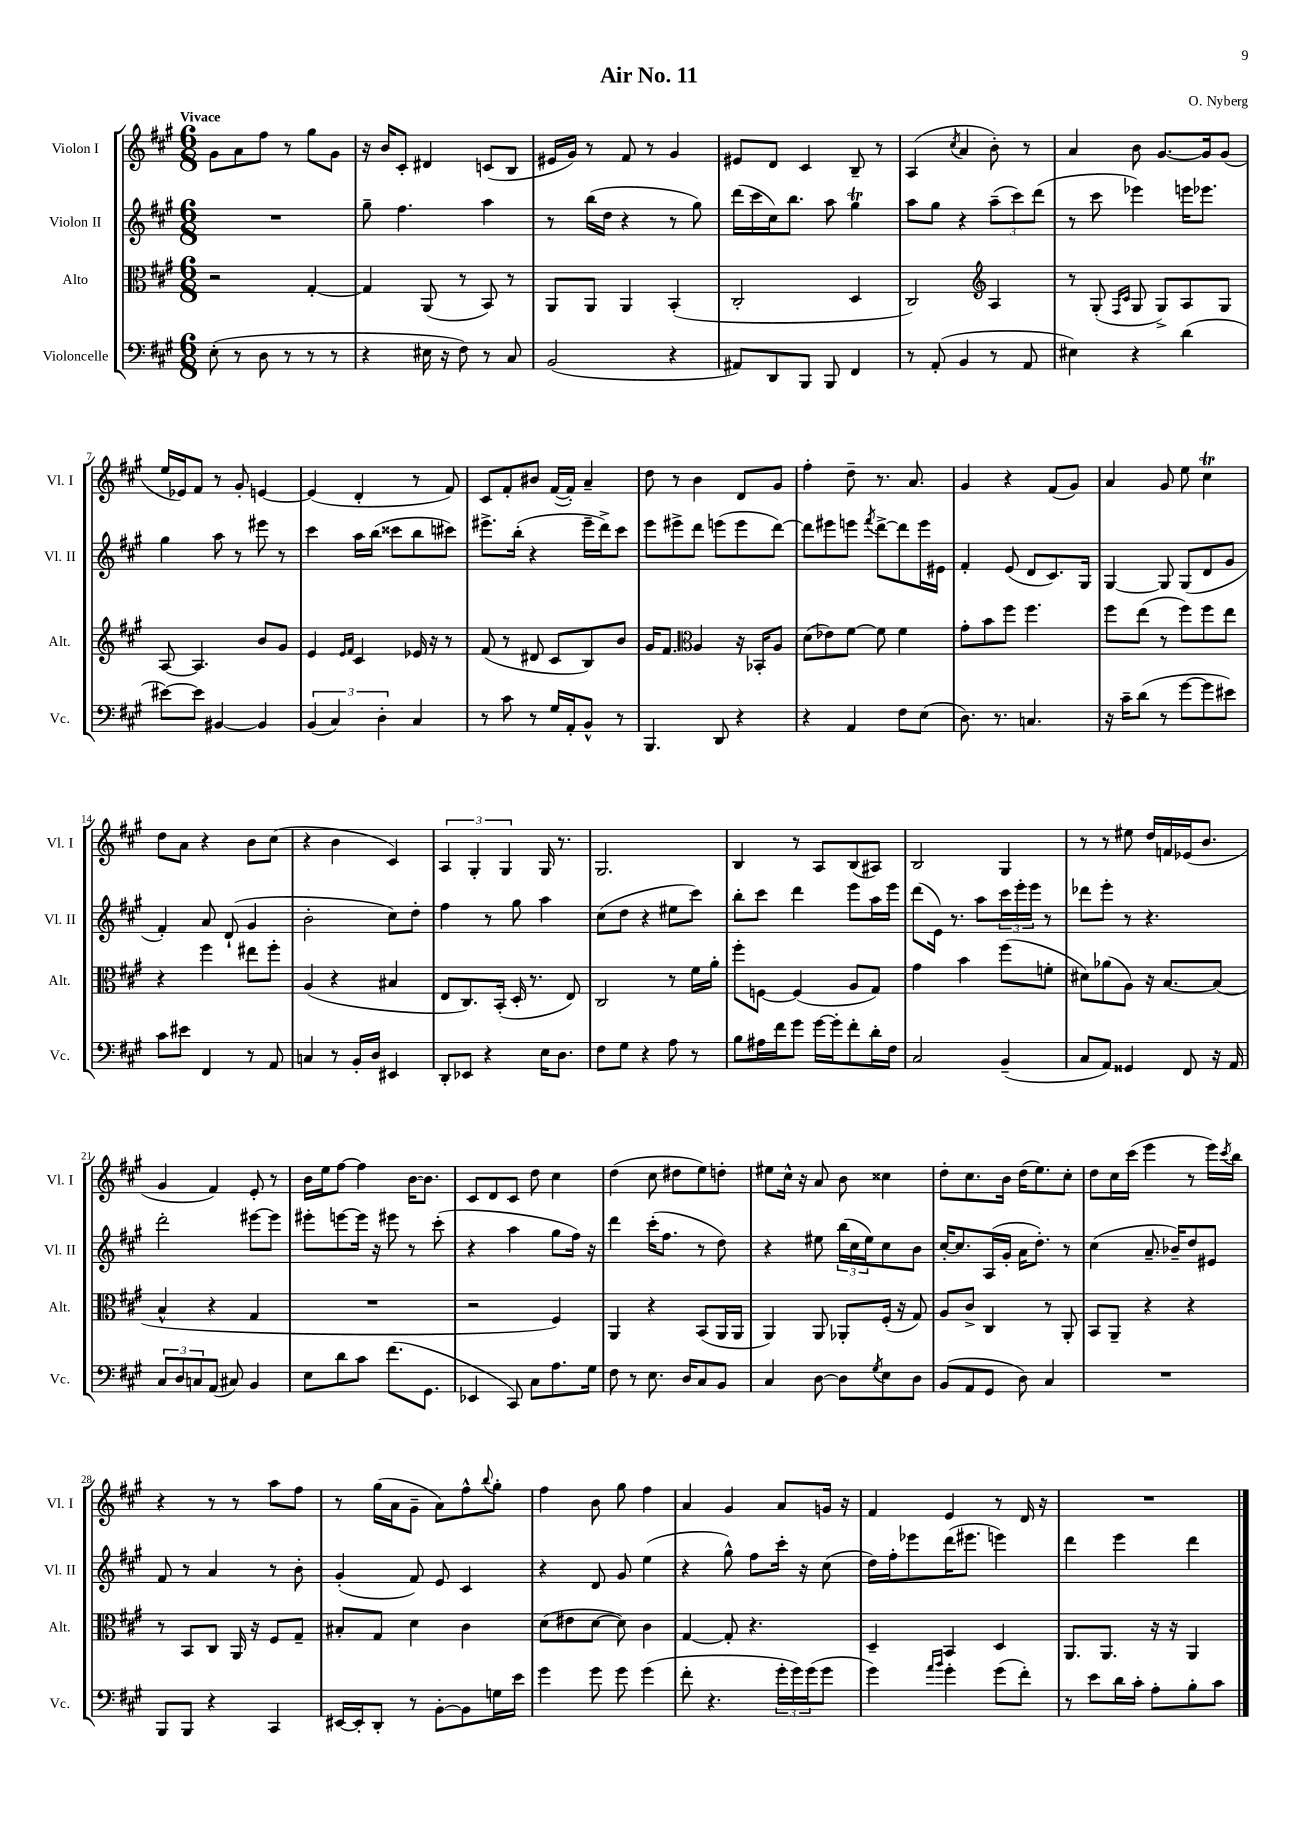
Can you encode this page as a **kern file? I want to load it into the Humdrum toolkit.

**kern	**kern	**kern	**kern
*staff4	*staff3	*staff2	*staff1
*clefF4	*clefC3	*clefG2	*clefG2
*k[f#c#g#]	*k[f#c#g#]	*k[f#c#g#]	*k[f#c#g#]
*M6/8	*M6/8	*M6/8	*M6/8
(8E'	2r	2.r	8g#
8r	.	.	8a
8D	.	.	8ff#
8r	.	.	8r
8r	[4G#'	.	8gg#
8r	.	.	8g#
=	=	=	=
4r	4G#]	8gg#~	16r
.	.	.	16b
.	.	4.ff#	8c#'
16E#	(8AA	.	4d#
16r	.	.	.
8F#)	8r	.	.
8r	8BB)	4aa	(8c
8C#	8r	.	8B
=	=	=	=
(2BB	8AA	8r	16e#
.	.	.	16g#)
.	8AA	(16bb	8r
.	.	16dd	.
.	4AA	4r	8f#
.	.	.	8r
4r	(4BB'	8r	4g#
.	.	8gg#)	.
=	=	=	=
8AA#)	2C#'	(16ddd	8e#
.	.	16ccc#	.
8DD	.	16cc#)	8d
.	.	8.bb	.
8BBB	.	.	4c#
8BBB	.	8aa	.
4FF#	4D	4gg#	8B~
.	.	.	8r
=	=	=	=
8r	2C#)	8aa	(4A
(8AA'	.	8gg#	.
.	.	.	8qcc#
4BB	.	4r	4a
*	*clefG2	*	*
8r	4A	(12aa~	8b')
.	.	12ccc#)	.
8AA	.	.	8r
.	.	(12ddd	.
=	=	=	=
4E#)	8r	8r	4a
.	(8G#'	8ccc#	.
.	16qqF#	.	.
.	16qqc#	.	.
4r	8G#	4eee-)	8b
.	8G#^)	.	[8.g#
(4d	8A	16eee	.
.	.	8.eee-	16g#]
.	8G#	.	(8g#
=	=	=	=
[8e#)	[8A	4gg#	16ee
.	.	.	16e-)
8e#]	4.A]	.	8f#
[4BB#	.	8aa	8r
.	.	8r	8g#'
4BB#]	8b	8eee#	[4e
.	8g#	8r	.
=	=	=	=
(6BB	4e	4ccc#	(4e]
6C#)	.	.	.
.	16qqe	.	.
.	16qqf#	.	.
.	4c#	16aa	4d'
.	.	(16bb	.
6D'	.	.	.
.	.	8ccc##	.
4C#	16e-	8bb	8r
.	16r	.	.
.	8r	8ccc#)	8f#)
=	=	=	=
8r	(8f#	8.eee#^	8c#
8c#	8r	.	8f#'
.	.	(16bb'	.
8r	8d#	4r	8b#
16G#	8c#	.	([16f#
16AA'	.	.	16f#'])
8BB^^	8B)	16eee#~	4a~
.	.	16ddd^)	.
8r	8b	8ccc#	.
=	=	=	=
4.BBB	16g#	8eee	8dd
.	8.f#	.	.
.	.	8eee#^	8r
*	*clefC3	*	*
.	4A	8ddd	4b
8DD	.	(8eee	.
4r	16r	8eee	8d
.	16BB-'	.	.
.	8A	[8ddd)	8g#
=	=	=	=
4r	(8d	8ddd]	4ff#'
.	8e-)	8eee#	.
4AA	[8f#	8eee	8dd~
.	.	8qfff#	.
.	8f#]	[8ddd^	8.r
8F#	4f#	8ddd]	.
.	.	.	8.a
(8E	.	16eee	.
.	.	16e#	.
=	=	=	=
8.D)	8g#'	4f#'	4g#
.	8b	.	.
8.r	.	.	.
.	8ff#	(8e	4r
4.C	4.ff#	8d	.
.	.	8.c#)	(8f#
.	.	.	8g#)
.	.	16G#	.
=	=	=	=
16r	8ff#	[4G#	4a
16c#~	.	.	.
(8d	(8ee	.	.
8r	8r	8G#]	8g#
[8g#	8ff#)	(8G#	8ee
8g#]	8ff#	8d	4cc#
8e#)	8ee	8g#	.
=	=	=	=
8c#	4r	4f#')	8dd
8e#	.	.	8a
4FF#	4ff#	8a	4r
.	.	(8d`	.
8r	8ee#	4g#	8b
8AA	8ff#'	.	(8cc#
=	=	=	=
4C	(4A	2b'	4r
8r	4r	.	4b
16BB'	.	.	.
16D	.	.	.
4EE#	4B#	8cc#)	4c#)
.	.	8dd'	.
=	=	=	=
8DD'	8E	4ff#	6A
8EE-	8.C#)	.	.
.	.	.	6G#'
4r	.	8r	.
.	(16BB'	.	.
.	.	.	6G#
.	16D'	8gg#	.
.	8.r	.	.
16E	.	4aa	16G#
8.D	.	.	8.r
.	8E)	.	.
=	=	=	=
8F#	2C#	(8cc#	2.G#
8G#	.	8dd	.
4r	.	4r	.
8A	8r	8ee#	.
8r	16f#	8ccc#)	.
.	16a'	.	.
=	=	=	=
8B	8ff#'	8bb'	4B
16A#	[8F	8ccc#	.
16f#	.	.	.
8g#	(4F]	4ddd	8r
[16g#	.	.	8A
16g#']	.	.	.
8f#'	8A	8eee	(8B
16d'	8G#)	16aa	8A#)
16F#	.	16eee	.
=	=	=	=
2C#	4g#	(8ddd	2B
.	.	16e)	.
.	.	8.r	.
.	4b	.	.
.	.	8aa	.
(4BB~	(8ff#	24ccc#	4G#
.	.	24eee'	.
.	.	24eee	.
.	8f'	8r	.
=	=	=	=
8C#	8d#)	8ddd-	8r
8AA)	(8a-	8eee'	8r
4GG##	8A)	8r	8ee#
.	16r	4.r	16dd
.	[8.B	.	16f
8FF#	.	.	(16e-
.	.	.	8.b
16r	(8B]	.	.
16AA	.	.	.
=	=	=	=
12C#	4B^^	2ddd'	4g#
12D	.	.	.
12C	.	.	.
(8AA	4r	.	4f#)
8C#)	.	.	.
4BB	4G#	[8eee#	8e'
.	.	8eee#]	8r
=	=	=	=
8E	2.r	8eee#'	16b
.	.	.	16ee
8d	.	[8eee	[8ff#
8c#	.	16eee]	4ff#]
.	.	16r	.
(8.f#	.	8eee#	.
.	.	8r	[16b
8.GG#	.	.	8.b]
.	.	(8ccc#'	.
=	=	=	=
4EE-	2r	4r	8c#
.	.	.	8d
8CC#)	.	4aa	8c#
8C#	.	.	8dd
8.A	4F#)	8gg#	4cc#
.	.	16ff#)	.
16G#	.	16r	.
=	=	=	=
8F#	4AA	4ddd	(4dd
8r	.	.	.
8.E	4r	(16ccc#'	8cc#
.	.	8.ff#	.
.	.	.	8dd#
16D	.	.	.
8C#	(8BB	8r	8ee)
8BB	16AA	8dd)	8dd'
.	16AA	.	.
=	=	=	=
4C#	4AA)	4r	8ee#
.	.	.	16cc#^^
.	.	.	16r
[8D	8AA	8ee#	8a
8D]	8AA-'	(24bb	8b
.	.	24cc#	.
.	.	24ee#)	.
8qG#	.	.	.
8E	(16F#'	8cc#	4cc##
.	16r	.	.
8D	8G#)	8b	.
=	=	=	=
(8BB	8A	[16cc#'	8dd'
.	.	8.cc#]	.
8AA	8c#^	.	8.cc#
8GG#	4C#	(16A	.
.	.	16g#'	16b
8D)	.	16a	(16dd
.	.	8.dd')	8.ee)
4C#	8r	.	.
.	8AA'	8r	8cc#'
=	=	=	=
2.r	8BB	(4cc#	8dd
.	8AA~	.	16cc#
.	.	.	(16ccc#
.	4r	8.a~	4eee
.	.	16b-~)	.
.	4r	8dd	8r
.	.	8e#	16eee)
.	.	.	8qccc#
.	.	.	16bb
=	=	=	=
8BBB	8r	8f#	4r
8BBB	8BB	8r	.
4r	8C#	4a	8r
.	16AA	.	8r
.	16r	.	.
4CC#	8F#	8r	8aa
.	8G#~	8b'	8ff#
=	=	=	=
[16EE#	8B#'	(4g#'	8r
16EE#']	.	.	.
8DD'	8G#	.	(16gg#
.	.	.	16a
8r	4d	8f#)	8g#~
[8BB'	.	8e	8a)
8BB]	4c#	4c#	8ff#^^
.	.	.	8qqbb
16G	.	.	8gg#'
16e	.	.	.
=	=	=	=
4g#	(8d	4r	4ff#
.	8e#	.	.
8g#	[8d	8d	8b
8g#	8d])	8g#	8gg#
(4g#	4c#	(4ee	4ff#
=	=	=	=
8f#'	[4G#	4r	4a
4.r	.	.	.
.	8G#']	8gg#^^)	4g#
.	4.r	8ff#	.
24g#'	.	16ccc#'	8a
24g#)	.	.	.
.	.	16r	.
(24g#	.	.	.
8g#	.	(8cc#	16g
.	.	.	16r
=	=	=	=
4g#)	4D~	16dd)	4f#
.	.	16ff#'	.
.	.	8eee-	.
16qqa	.	.	.
16qqb	.	.	.
4g#'	4BB	(16ddd	4e
.	.	8.eee#	.
(8g#	4D	4eee)	8r
8f#')	.	.	16d
.	.	.	16r
=	=	=	=
8r	8.AA	4ddd	2.r
8e	.	.	.
.	8.AA	.	.
16d	.	4eee	.
16c#'	.	.	.
8A'	16r	.	.
.	16r	.	.
8B'	4AA	4ddd	.
8c#	.	.	.
==	==	==	==
*-	*-	*-	*-
